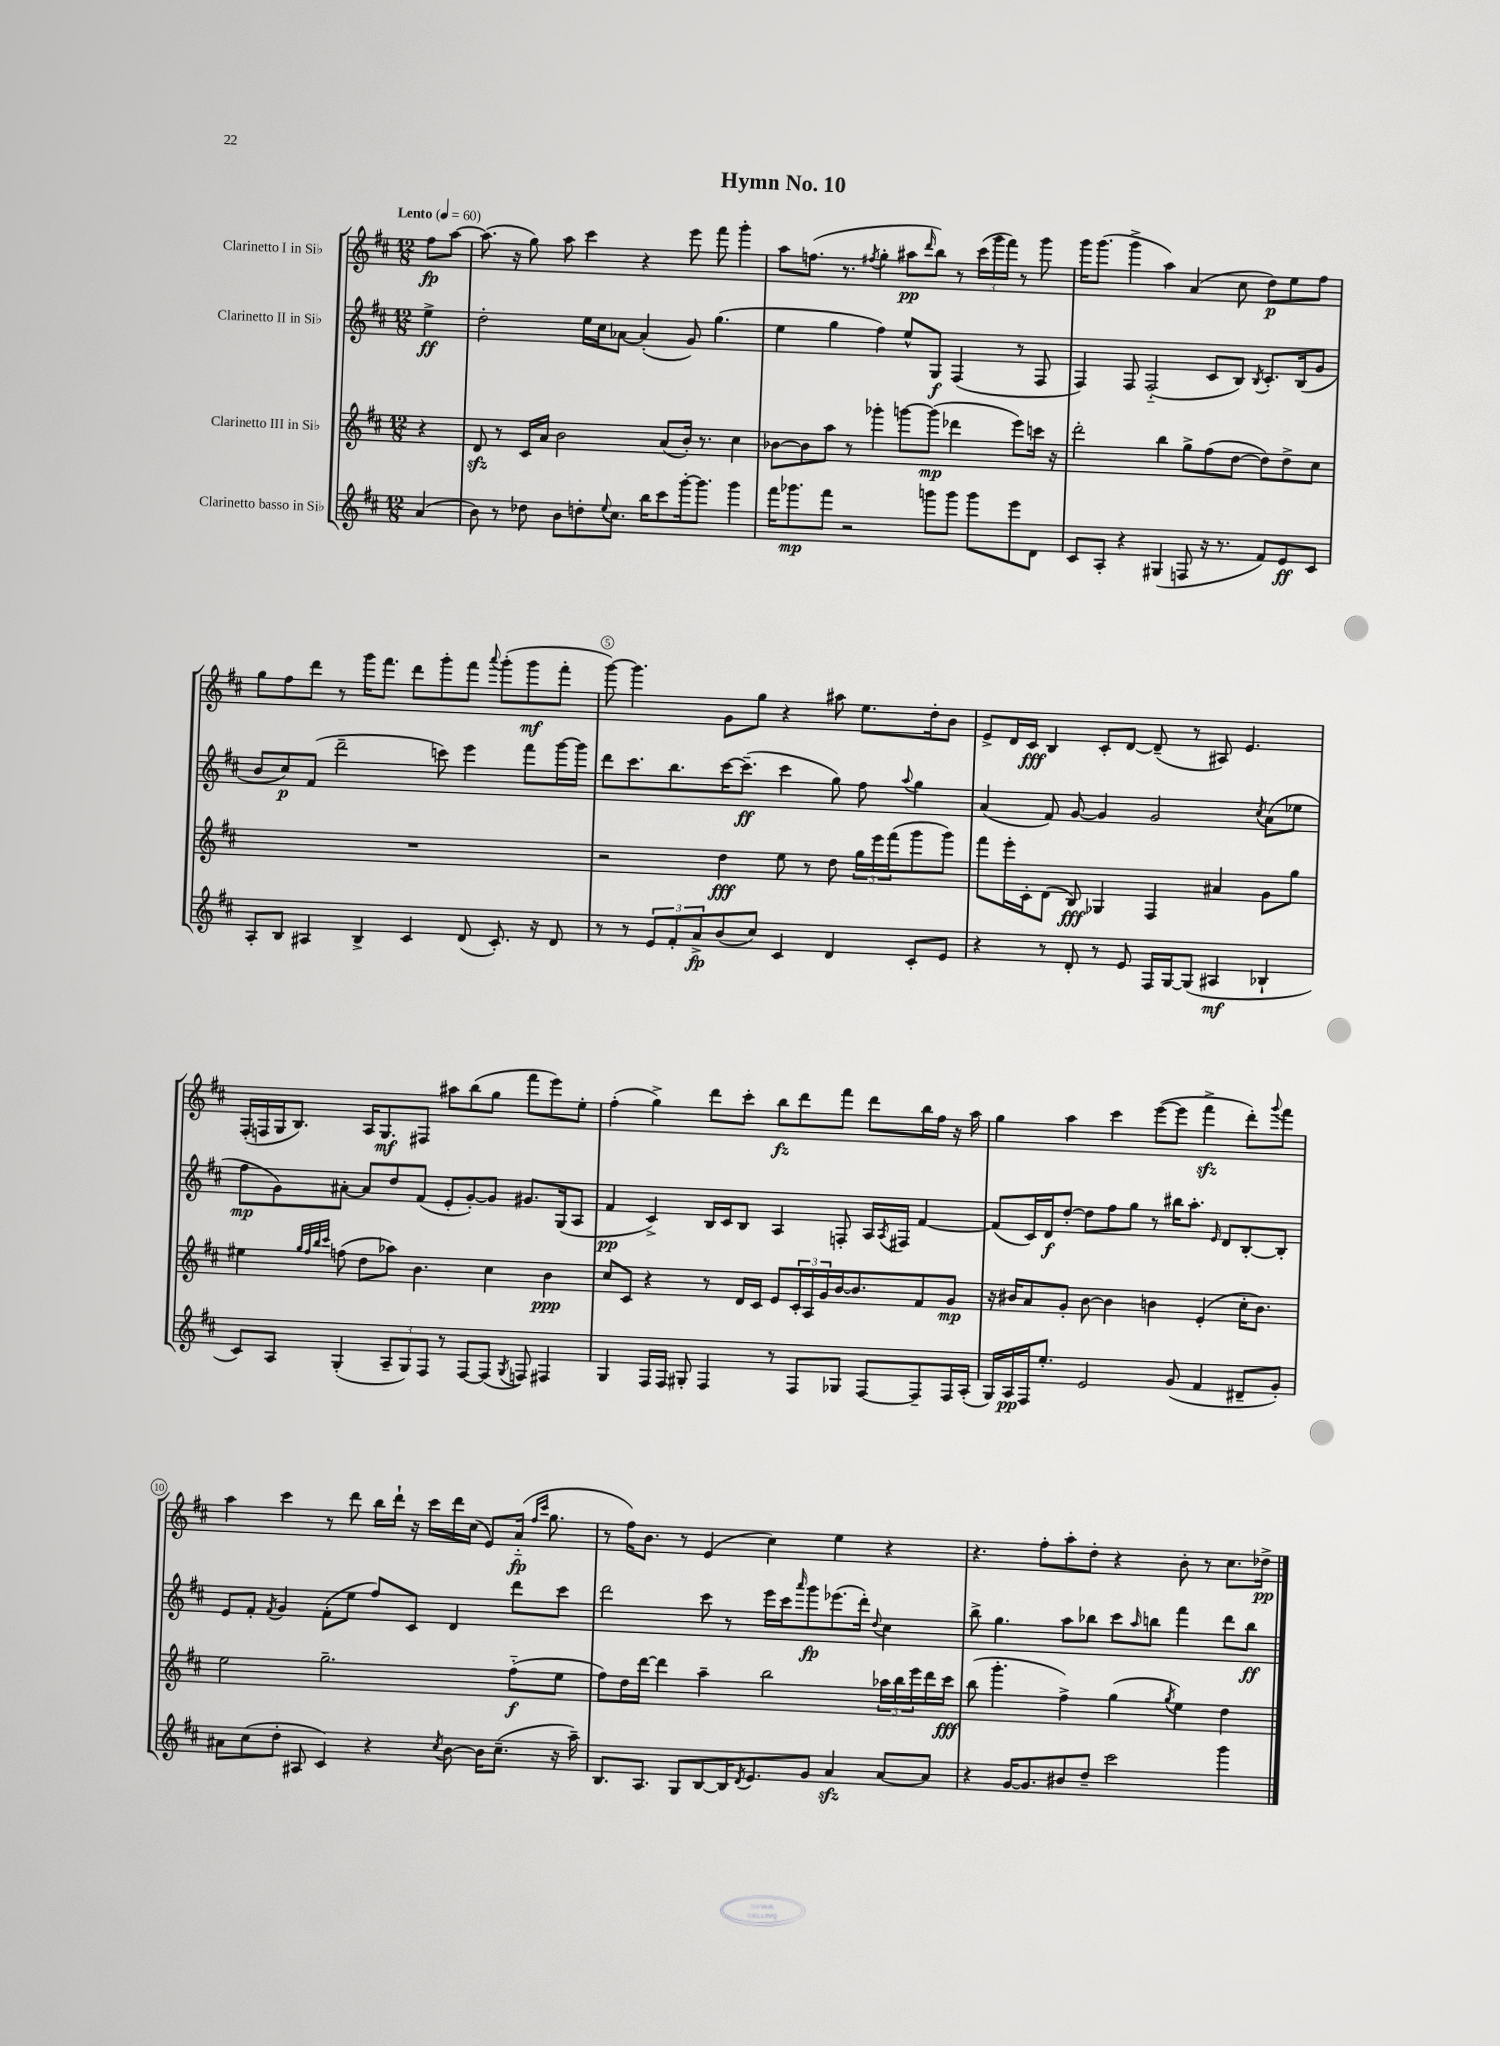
\header { title = "Hymn No. 10" }
<<
\new StaffGroup <<
\new Staff = "s0" \with { instrumentName = "Clarinetto I in Sib" } {
    \clef treble \key d \major \numericTimeSignature \time 12/8 \partial 4 \tempo "Lento" 4 = 60
    fis''8\fp a''8~ |
    a''8.( r16 g''8) a''8 cis'''4 r4 e'''8 fis'''8 g'''4-. |
    a''8 f''8.( r8. \acciaccatura { fis''8 } g''4-. ais''8\pp \grace { d'''16 } b''8) r8 \tuplet 3/2 { cis'''16( g'''16 fis'''16) } r8 g'''8 |
    g'''16 g'''8.( g'''4-> a''4) a'4( cis''8 d''8\p) e''8 fis''8 |
    g''8 fis''8 d'''8 r8 g'''16 fis'''8. d'''8 g'''8-. fis'''8 \appoggiatura { a'''8 } g'''8-.( g'''8\mf fis'''8-. |
    g'''8~) g'''4. g'8 g''8 r4 ais''8 e''8. d''16-. b'8 |
    e'8-> d'16 cis'16\fff b4 cis'8-. d'8~ d'8--( r8 ais8) e'4. |
    fis16-.( f16 g16 b8.) a16 g8.\mf fis8 ais''8 b''8( g''8 fis'''8 e'''8) e''8-. |
    fis''4-.( g''4->) d'''8 cis'''8-. b''8\fz d'''8 fis'''8 d'''8 b''16 fis''16 r16 a''16 |
    g''4 a''4 cis'''4 e'''8~( e'''8 fis'''4->\sfz d'''8-.) \appoggiatura { g'''8 } fis'''8 |
    a''4 cis'''4 r8 d'''8 b''16 d'''16-! r16 cis'''16 d'''16 cis''16( e'8) a'16-_\fp( \grace { fis''16 cis'''16 } g''8. |
    r8 fis''16) b'8. r8 e'4( cis''4) e''4 r4 |
    r4. fis''8-. a''8-. d''8-. r4 b'8-. r8 cis''8. des''16->\pp \bar "|." |
}
\new Staff = "s1" \with { instrumentName = "Clarinetto II in Sib" } {
    \clef treble \key d \major \numericTimeSignature \time 12/8 \partial 4
    e''4->\ff |
    d''2-. e''16 cis''16 aes'8~ aes'4-.( g'8) g''4.( |
    e''4 g''4 fis''4) e''8-^ g8\f fis4( r8 fis8 |
    fis4) fis8 fis2-_( cis'8 b8) \acciaccatura { b8 } cis'8.-. b16( g'8 |
    b'8 cis''8\p) fis'8( d'''2-- c'''8) e'''4 fis'''8 g'''16~ g'''16 |
    d'''8 cis'''8. b''8. cis'''16~ cis'''8.--\ff( cis'''4 g''8) fis''8 \appoggiatura { a''8 } g''4 |
    a'4( fis'8) g'8~ g'4 g'2 \acciaccatura { cis''8 } a'8( ees''8 |
    fis''8\mp g'8) ais'8~-. ais'8 d''8 fis'8( e'8-. g'8~-.) g'8 gis'8. g16( a8 |
    fis'4\pp cis'4->) b16 cis'16 b8 a4 f8-. a16 \acciaccatura { a8 } fis16 fis'4~ |
    fis'8( cis'16) d'16\f d''8~-. d''8 fis''8 g''8 r8 bis''16 a''8.-. \grace { e'16 } d'8 b8~-. b8-. |
    e'8 fis'8-. \acciaccatura { fis'8 } g'4 fis'8-.( e''8 fis''8) cis'8 d'4 d'''8 cis'''8 |
    d'''2 cis'''8 r8 e'''16 cis'''16 \grace { a'''16 } g'''8\fp ees'''8.( d'''16-.) \appoggiatura { d''8 } cis''4 |
    b''8-> g''4. a''8 bes''8 cis'''8 \grace { a''16 } b''8 fis'''4 d'''8 b''8\ff \bar "|." |
}
\new Staff = "s2" \with { instrumentName = "Clarinetto III in Sib" } {
    \clef treble \key d \major \numericTimeSignature \time 12/8 \partial 4
    r4 |
    d'8\sfz r8 cis'16 a'16 b'2 a'8( b'16-.) r8. cis''4 |
    bes'8~ bes'8 a''8 r8 ges'''4-. g'''8~ g'''8\mp( des'''4 e'''8) c'''16 r16 |
    d'''2-. b''4 g''8-> fis''8( d''8~ d''8) d''8-> cis''8 |
    R1. |
    r2 d''4\fff e''8 r8 d''8 \tuplet 3/2 { g''16 e'''16 fis'''16( } g'''8 g'''8) |
    fis'''8 e'''16-. cis'16-. d'8( b8\fff) ges4 fis4 ais'4 g'8 g''8 |
    eis''4 \grace { g''32 fis''32 b''32 cis'''32 } f''8( d''8 aes''8) b'4. cis''4 b'4\ppp |
    cis''8 cis'8 r4 r8 d'16 cis'16 e'8 \tuplet 3/2 { cis'16-. a16 g'16 } b'16~ b'8. fis'8 g'8\mp |
    r16 bis'16 a'8 g'8-. bis'8~ bis'4 b'4 e'4-.( cis''16-. b'8.) |
    e''2 g''2.-- fis''8-_\f( e''8 |
    fis''8) d''16 d'''16~ d'''4 a''4-- b''2 \tuplet 3/2 { aes''16 b''16 e'''16 } d'''16 cis'''16\fff |
    b''8( g'''4.-. fis''4->) g''4( \acciaccatura { g''8 } e''4) d''4 \bar "|." |
}
\new Staff = "s3" \with { instrumentName = "Clarinetto basso in Sib" } {
    \clef treble \key d \major \numericTimeSignature \time 12/8 \partial 4
    a'4( |
    b'8) r8 des''8 b'8 d''8-. \appoggiatura { e''8 } cis''8. b''16 cis'''8 g'''16~-. g'''8. g'''4 |
    fis'''16 ges'''8.\mp fis'''8 r2 g'''8 g'''8 g'''8 e'''8 d'8 |
    cis'8 a8-. r4 gis4( f8 r16 r8. fis'8) e'8\ff cis'8 |
    a8-. b8 ais4 b4-> cis'4 d'8( cis'8.-.) r16 d'8 |
    r8 r8 \tuplet 3/2 { e'8 fis'8-. a'8->\fp } b'8( cis''8) cis'4 d'4 cis'8-. e'8 |
    r4 r8 d'8-. r8 e'8 fis16 g16~ g8( ais4\mf bes4-! |
    cis'8) a8 g4-.( \tuplet 3/2 { a8-- g8) fis8 } r8 fis8~ fis8( \acciaccatura { g8 } f8) fis4 |
    g4 fis16 fis16 gis8-. fis4 r8 fis8 ges8 fis8~ fis8-- fis16 a16-.( |
    g16) a16\pp fis16 e''8.-. e'2 g'8( fis'4 dis'8-- g'8-.) |
    ais'8 cis''8( d''8-. ais8 cis'4) r4 \acciaccatura { cis''8 } b'8~ b'16 cis''8.--( r16 a''16--) |
    b8. a8. g8 b8~ b16 \acciaccatura { d'8 } e'8. g'8 a'4\sfz a'8~ a'8 |
    r4 g'16~ g'8. bis'8 d''8-- cis'''2 g'''4 \bar "|." |
}
>>
>>
\layout { \context { \Score \override BarNumber.break-visibility = ##(#f #t #t) barNumberVisibility = #(every-nth-bar-number-visible 5) \override BarNumber.stencil = #(make-stencil-circler 0.1 0.3 ly:text-interface::print) } }
